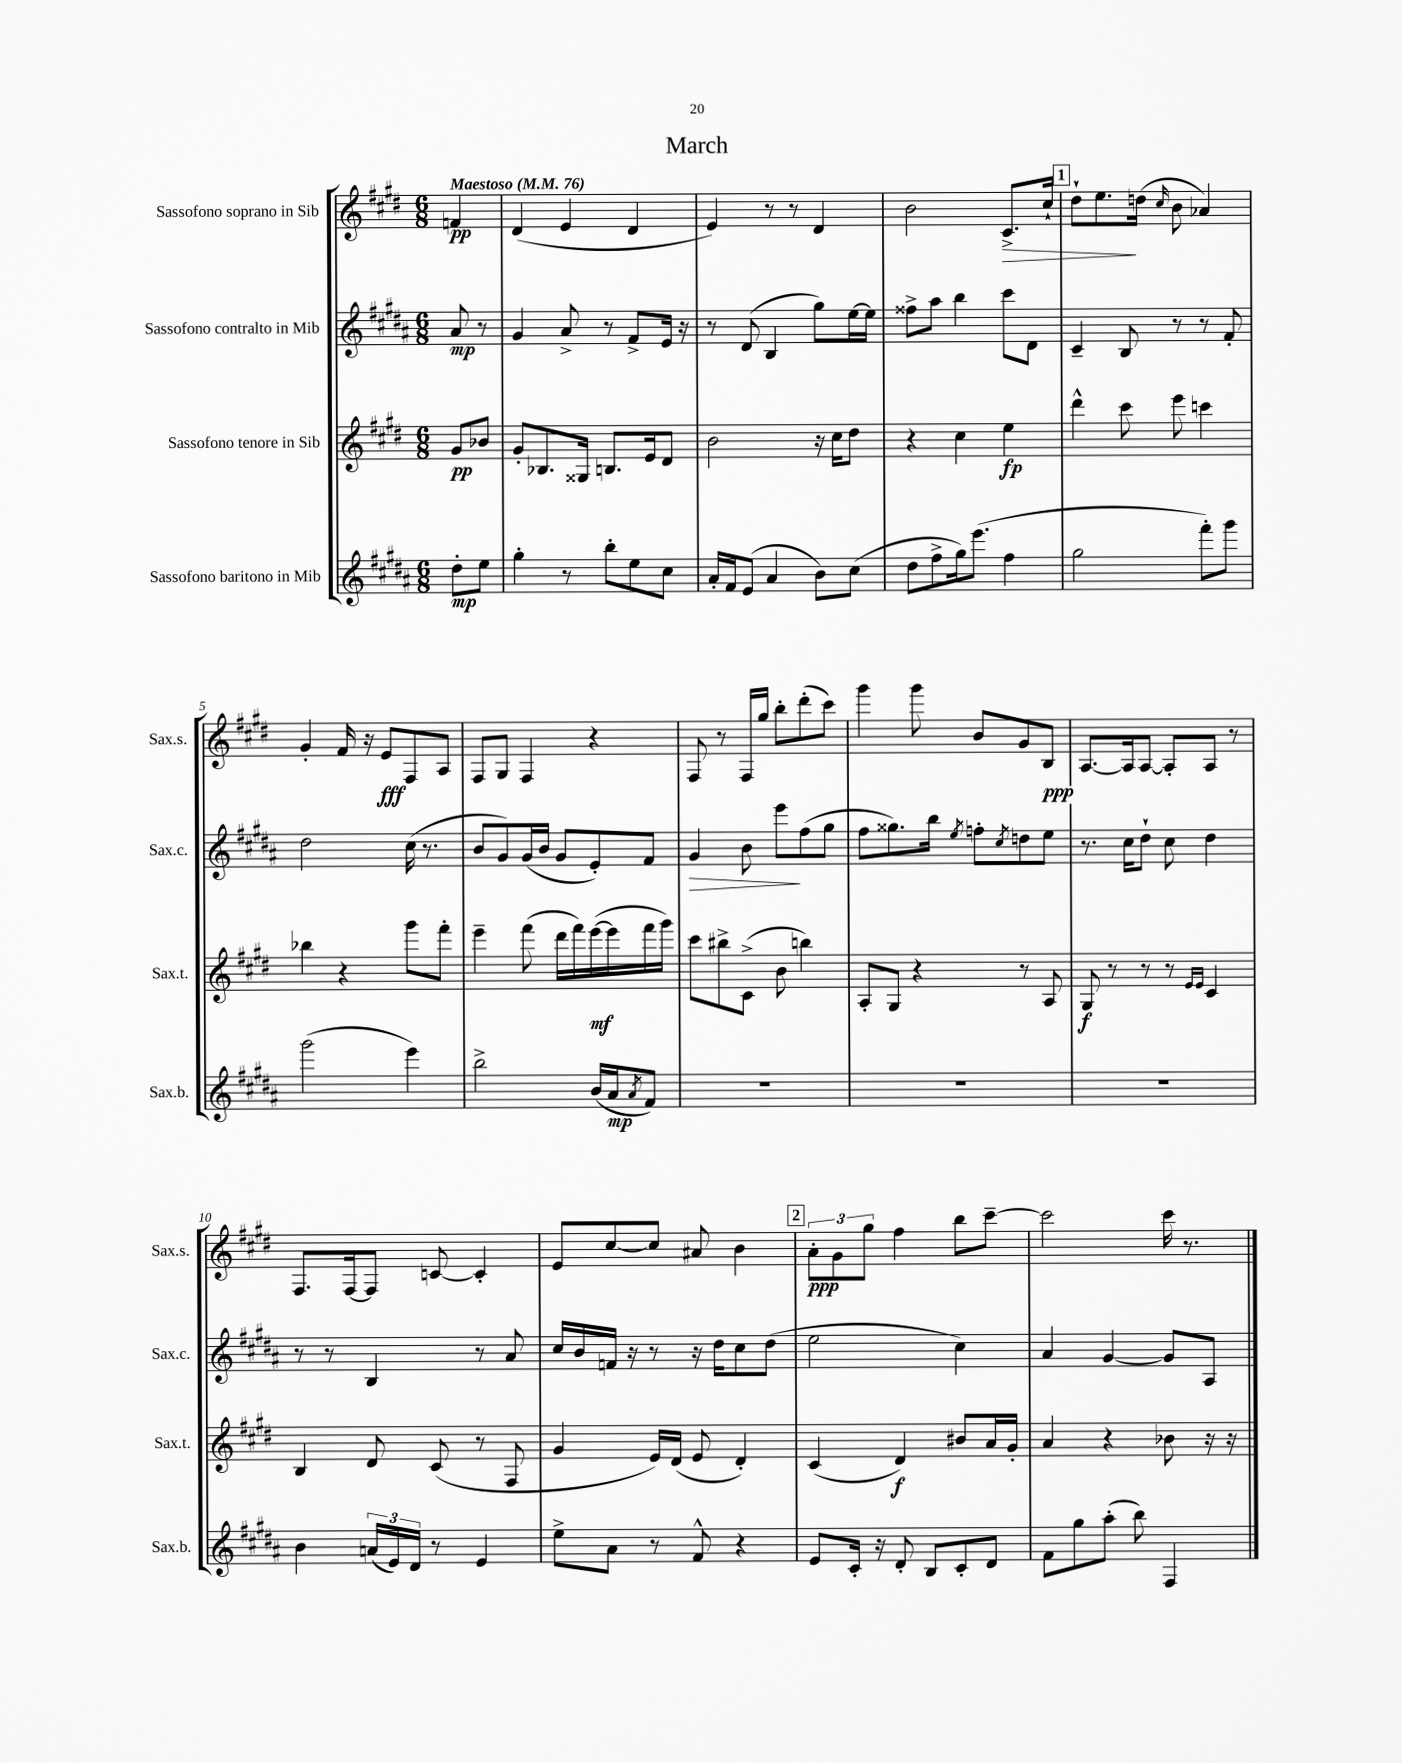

**kern	**kern	**kern	**kern
*staff4	*staff3	*staff2	*staff1
*clefG2	*clefG2	*clefG2	*clefG2
*k[f#c#g#d#a#]	*k[f#c#g#d#]	*k[f#c#g#d#a#]	*k[f#c#g#d#]
*M6/8	*M6/8	*M6/8	*M6/8
*MM76	*MM76	*MM76	*MM76
8dd#'	8g#	8a#	4f
8ee	8b-	8r	.
=	=	=	=
4gg#'	8g#'	4g#	(4d#
.	8.B-	.	.
8r	.	8a#^	4e
.	16G##	.	.
8bb'	8.B	8r	.
8ee	.	8f#^	4d#
.	16e	.	.
8cc#	8d#	16e	.
.	.	16r	.
=	=	=	=
16a#'	2b	8r	4e)
16f#	.	.	.
(8e	.	(8d#	.
4a#	.	4B	8r
.	.	.	8r
8b)	16r	8gg#)	4d#
.	16cc#	.	.
(8cc#	8dd#	[16ee	.
.	.	16ee]	.
=	=	=	=
8dd#	4r	8ff##^	2b
8ff#^	.	8aa#	.
16gg#)	4cc#	4bb	.
(8.eee	.	.	.
4ff#	4ee	8ccc#	8.c#^
.	.	8d#	.
.	.	.	16cc#`
=	=	=	=
2gg#	4ddd#^^	4c#~	8dd#`
.	.	.	8.ee
.	8ccc#	8B	.
.	.	.	(16dd
.	.	.	16qqcc#
.	8eee	8r	8b
8fff#')	4ccc	8r	4a-)
8ggg#	.	8f#'	.
=	=	=	=
(2ggg#	4bb-	2dd#	4g#'
.	4r	.	16f#
.	.	.	16r
.	.	.	8e
4eee)	8ggg#	(16cc#	8F#
.	.	8.r	.
.	8fff#'	.	8A
=	=	=	=
2bb^	4eee~	8b	8F#
.	.	8g#)	8G#
.	(8fff#	(16g#	4F#
.	.	16b	.
.	16ddd#	8g#	.
.	16fff#)	.	.
(16b	([16eee	8e')	4r
16a#	16eee]	.	.
8qa#	.	.	.
8f#)	16fff#	8f#	.
.	16ggg#)	.	.
=	=	=	=
2.r	8ccc#	4g#	8F#
.	8bb#^	.	8r
.	(8c#^	8b	16F#
.	.	.	16gg#
.	8b	8eee	8bb'
.	4bb)	(8ff#	(8ddd#'
.	.	8gg#	8ccc#)
=	=	=	=
2.r	8A'	8ff#	4ggg#
.	8G#	8.gg##)	.
.	4r	.	8ggg#
.	.	16bb	.
.	.	8qee	.
.	.	8ff'	8b
.	.	8qcc#	.
.	8r	8dd	8g#
.	8A	8ee	8B
=	=	=	=
2.r	8G#	8.r	[8.A
.	8r	.	.
.	.	16cc#	16A]
.	8r	8dd#`	[8A
.	8r	8cc#	8A']
.	16qqe	.	.
.	16qqe	.	.
.	4c#	4dd#	8A
.	.	.	8r
=	=	=	=
4b	4B	8r	8.F#
.	.	8r	.
.	.	.	[16F#
(24a	8d#	4B	8F#]
24e)	.	.	.
24d#	.	.	.
8r	(8c#	.	[8c
4e	8r	8r	4c']
.	8F#	8a#	.
=	=	=	=
8ee^	4g#	16cc#	8e
.	.	16b	.
8a#	.	16f	[8cc#
.	.	16r	.
8r	16e)	8r	8cc#]
.	(16d#	.	.
8f#^^	8e	16r	8a#
.	.	16dd#	.
4r	4d#')	8cc#	4b
.	.	(8dd#	.
=	=	=	=
8e	(4c#	2ee	12a'
.	.	.	12g#
16c#'	.	.	.
.	.	.	12gg#
16r	.	.	.
8d#'	4d#)	.	4ff#
8B	.	.	.
8c#'	8b#	4cc#)	8bb
8d#	16a	.	[8ccc#~
.	16g#'	.	.
=	=	=	=
8f#	4a	4a#	2ccc#]
8gg#	.	.	.
(8aa#'	4r	[4g#	.
8bb)	.	.	.
4F#	8b-	8g#]	16ccc#
.	.	.	8.r
.	16r	8A#	.
.	16r	.	.
==	==	==	==
*-	*-	*-	*-
